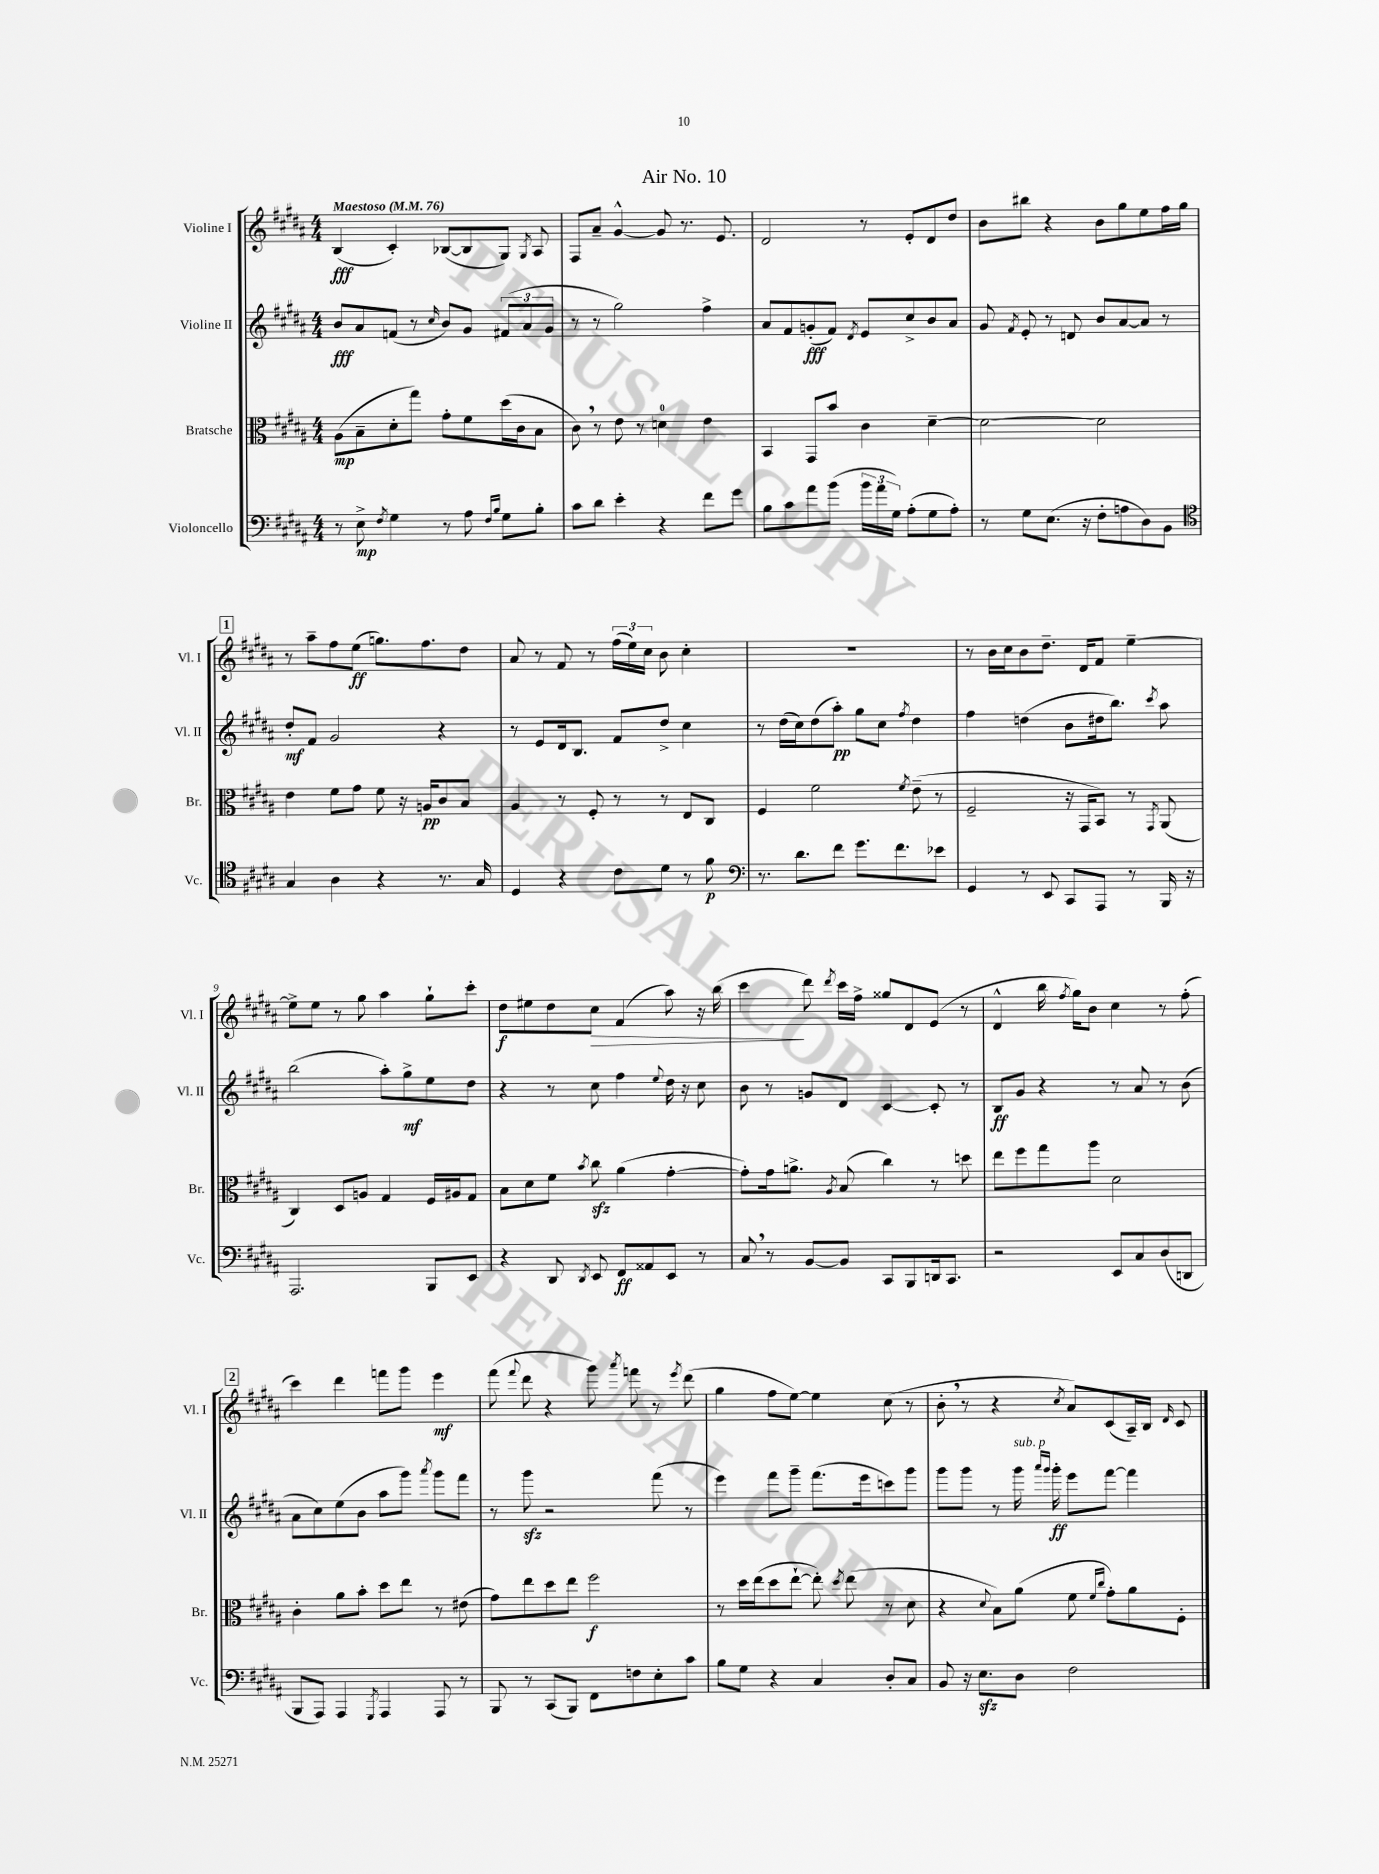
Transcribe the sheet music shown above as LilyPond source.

\header { title = "Air No. 10" }
<<
\new StaffGroup <<
\new Staff = "s0" \with { instrumentName = "Violine I" shortInstrumentName = "Vl. I" } {
    \clef treble \key b \major \numericTimeSignature \time 4/4 \tempo "Maestoso" 4 = 76
    \autoBeamOff b4\fff( cis'4-.) bes8[~( bes8 gis8]) \acciaccatura { gis8 } ais8 |
    fis8[ ais'8]-- gis'4~-^ gis'8 r8. e'8. |
    dis'2 r8 e'8[-. dis'8 dis''8] |
    b'8[ bis''8] r4 b'8[ gis''8 e''8 fis''16 gis''16] |
    \mark \markup { \box "1" } r8 ais''8[-- fis''8 e''8]\ff( g''8.[) fis''8. dis''8] |
    ais'8 r8 fis'8 r8 \tuplet 3/2 { fis''16[( e''16) cis''16] } b'8 cis''4-. |
    R1 |
    r8 b'16[ cis''16 b'8 dis''8.]-- dis'16[ fis'8] e''4~-- |
    e''8[-> e''8] r8 gis''8 ais''4 gis''8[-! cis'''8]-. |
    dis''8[\f eis''8 dis''8 cis''8]\> fis'4( ais''8) r16 b''16( |
    cis'''4\! dis'''8) \acciaccatura { dis'''8 } cis'''16[ fis''16]-> gisis''8[ dis'8 e'8]( r8 |
    dis'4-^ b''16 \acciaccatura { fis''8 } gis''16[) b'8] cis''4 r8 fis''8-.( |
    \mark \markup { \box "2" } cis'''4) dis'''4 f'''8[ gis'''8] e'''4\mf |
    fis'''8( \appoggiatura { fis'''8 } dis'''8 r4 gis'''8) \acciaccatura { ais'''8 } f'''8 r8 \acciaccatura { e'''8 } dis'''8( |
    gis''4 fis''8[ e''8]~) e''4 cis''8( r8 |
    b'8-. \breathe r8 r4 \acciaccatura { cis''8 } ais'8[) cis'8( ais16--) b16] \grace { dis'16 } cis'8 \bar "|." |
}
\new Staff = "s1" \with { instrumentName = "Violine II" shortInstrumentName = "Vl. II" } {
    \clef treble \key b \major \numericTimeSignature \time 4/4
    \autoBeamOff b'8[\fff ais'8 f'8]( r8 \grace { cis''16 } b'8[) gis'8] \tuplet 3/2 { fis'8[( ais'8 gis'8] } |
    r8 r8 gis''2) fis''4-> |
    ais'8[ fis'8 g'8-.\fff( fis'8]) \acciaccatura { dis'8 } e'8[ cis''8-> b'8 ais'8] |
    gis'8 \acciaccatura { fis'8 } e'8-. r8 d'8 b'8[ ais'8~ ais'8] r8 |
    \mark \markup { \box "1" } dis''8[-.\mf fis'8] gis'2 r4 |
    r8 e'8[ dis'16 b8.] fis'8[ dis''8]-> cis''4 |
    r8 dis''16[( cis''16) dis''8( ais''8]-.\pp) gis''8[ cis''8] \acciaccatura { fis''8 } dis''4 |
    fis''4 d''4( b'8[ dis''16 b''8.]) \acciaccatura { cis'''8 } ais''8 |
    b''2( ais''8[-.) gis''8->\mf e''8 dis''8] |
    r4 r8 cis''8 fis''4 \appoggiatura { e''8 } dis''16 r16 cis''8 |
    b'8 r8 g'8[ dis'8] cis'4~ cis'8-. r8 |
    b8[\ff gis'8] r4 r8 ais'8 r8 b'8( |
    \mark \markup { \box "2" } ais'8[ cis''8) e''8( b'8] ais''8[ gis'''8]) \acciaccatura { ais'''8 } gis'''8[ fis'''8] |
    r8 gis'''8\sfz r2 fis'''8( r8 |
    e'''4) fis'''8[ gis'''8]-- fis'''8.[( e'''16 c'''8) gis'''8] |
    gis'''8[ gis'''8] r8 gis'''16^\markup { \italic "sub. p" } \grace { ais'''16[ gis'''16] } gis'''16-.\ff e'''8[ fis'''8]~ fis'''4 \bar "|." |
}
\new Staff = "s2" \with { instrumentName = "Bratsche" shortInstrumentName = "Br." } {
    \clef alto \key b \major \numericTimeSignature \time 4/4
    \autoBeamOff ais8[\mp( b8-- dis'8-. gis''8]) gis'8[-. fis'8 dis''16( cis'16 b8] |
    cis'8) \breathe r8 e'8 r8 d'4-0 e'4 |
    b,4 gis,8[ b'8] cis'4 dis'4~-- |
    dis'2~ dis'2 |
    \mark \markup { \box "1" } e'4 fis'8[ gis'8] fis'8 r16 a16[\pp cis'8 b8] |
    ais4 r8 fis8-. r8 r8 e8[ cis8] |
    fis4 fis'2 \acciaccatura { fis'8 } e'8--( r8 |
    fis2-- r16 gis,16[ b,8]) r8 \acciaccatura { gis,8 } ais,8( |
    cis4) dis8[ a8] gis4 fis16[ ais16 gis8] |
    b8[ dis'8 fis'8] \acciaccatura { b'8 } cis''8\sfz ais'4( gis'4~-. |
    gis'8[-.) gis'16 a'8.]-> \acciaccatura { ais8 } b8( cis''4) r8 d''8 |
    e''8[ fis''8 gis''8 ais''8] dis'2 |
    \mark \markup { \box "2" } cis'4-. ais'8[ b'8]-. dis''8[ e''8] r8 eis'8( |
    gis'8[) e''8 dis''8 e''8] fis''2\f |
    r8 dis''16[ e''16( dis''8 e''8]~-! e''8-.) \acciaccatura { dis''8 } e''8( r8 dis'8 |
    r4 \appoggiatura { dis'8 } b8[) ais'8]( fis'8 \grace { fis'16[ cis''16] } gis'8[-.) ais'8 fis8]-. \bar "|." |
}
\new Staff = "s3" \with { instrumentName = "Violoncello" shortInstrumentName = "Vc." } {
    \clef bass \key b \major \numericTimeSignature \time 4/4
    \autoBeamOff r8 e8->\mp \acciaccatura { fis8 } gis4 r8 ais8 \grace { fis16[ b16] } gis8[ b8]-. |
    cis'8[ dis'8] e'4-. r4 fis'8[ gis'8] |
    b8[ cis'8 ais'8 b'8]( \tuplet 3/2 { b'16[ ais'16 gis16]) } ais8[-.( gis8 ais8]-.) |
    r8 gis8[ e8.]( r16 fis8[-. a8 dis8) b,8] |
    \mark \markup { \box "1" } \clef tenor gis4 ais4 r4 r8. gis16 |
    dis4 r4 cis'8[ dis'8] r8 fis'8\p |
    \clef bass r8. dis'8.[ fis'8] gis'8.[ fis'8. ees'8] |
    gis,4 r8 e,8 cis,8[ ais,,8] r8 b,,16 r16 |
    ais,,2. b,,8[ e,8] |
    r4 dis,8 \acciaccatura { dis,8 } e,8 fis,8[\ff aisis,8 e,8] r8 |
    cis8 \breathe r8 b,8[~ b,8] cis,8[ b,,8 d,16 cis,8.] |
    r2 e,8[ cis8 dis8( d,8] |
    \mark \markup { \box "2" } b,,8[ ais,,8]) ais,,4 \acciaccatura { gis,,8 } ais,,4 ais,,8 r8 |
    b,,8 r8 cis,8[( b,,8]) fis,8[ f8 e8-. cis'8] |
    b8[ gis8] r4 cis4 dis8[-. cis8] |
    b,8 r16 e8.[\sfz dis8] fis2 \bar "|." |
}
>>
>>
